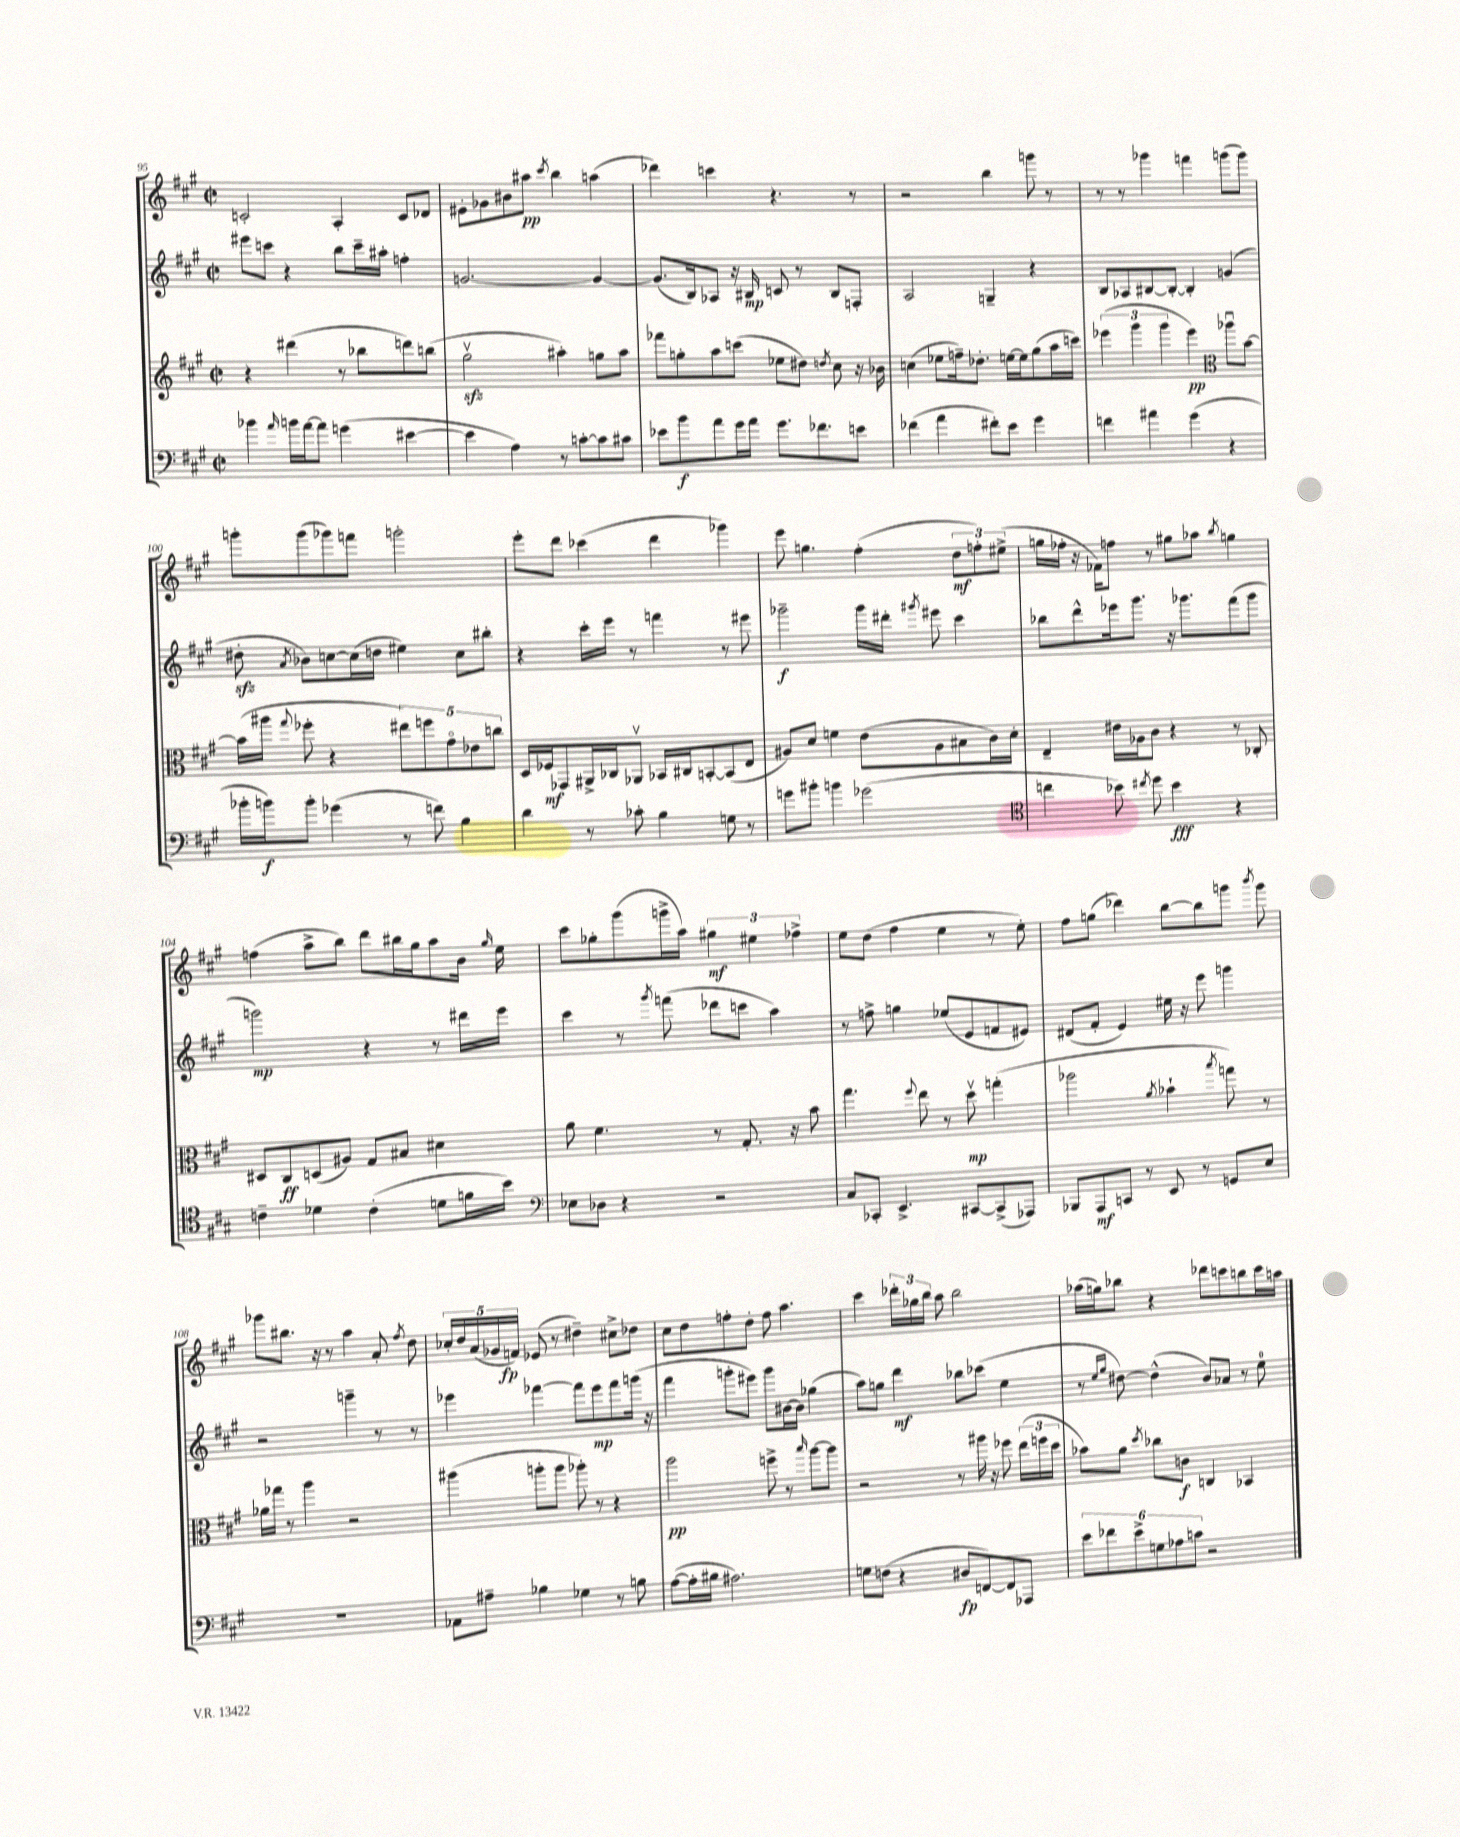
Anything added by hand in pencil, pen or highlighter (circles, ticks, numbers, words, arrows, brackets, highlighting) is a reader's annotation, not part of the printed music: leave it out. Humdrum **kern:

**kern	**kern	**kern	**kern
*staff4	*staff3	*staff2	*staff1
*clefF4	*clefG2	*clefG2	*clefG2
*k[f#c#g#]	*k[f#c#g#]	*k[f#c#g#]	*k[f#c#g#]
*M2/2	*M2/2	*M2/2	*M2/2
*met(c|)	*met(c|)	*met(c|)	*met(c|)
4b-\	4r	8eee#\L	2c'/
.	.	8ccc\J	.
16qqa/	.	.	.
16b\LL	(4ddd#\	4r	.
[16a\J	.	.	.
8a\]J	.	.	.
(4g\	8r	8bb\L	4A'/
.	8bb-\L	16ccc~\L	.
.	.	16aa#'\JJ	.
[4e#\	8ddd\)	4ff'\	8c/L
.	(8bb\J	.	8d-/J
=	=	=	=
4e#\]	2gg#v\	[2.g/	8e#'\L
.	.	.	8g-\
4A\)	.	.	8b#\
.	.	.	8aa#\J
.	.	.	8qccc#/
8r	4aa#'\)	.	4bb\
[8c'\L	.	.	.
8c\]	8gg\L	4g/_	(4aa\
8c#\J	8aa#\J	.	.
=	=	=	=
8e-\L	8fff-\L	(8.g/]L	4ddd-\)
8b\	8gg'\	.	.
.	.	16B/k)	.
8a\	8aa\	8A-/J	4ccc\
16g#\L	(8ccc\J	16r	.
16a\JJ	.	16B#/	.
8.g#\L	8ee-\L	8c/	4.r
.	8dd#\J)	8r	.
8.f-\	.	.	.
.	8qdd/	.	.
.	8cc#\	8B#/L	.
8e\J	16r	8F'/J	8r
.	16b-\	.	.
=	=	=	=
(4f-\	(4cc\	2A/	2r
4a\	8ee-\L	.	.
.	16ff~\k)	.	.
.	8.dd-'\J	.	.
8f#'\L)	.	4G~/	4bb\
8e\J	[16ee\LL	.	.
.	16ee\]J	.	.
4g#\	(8gg#\	4r	8ggg\
.	16aa\L	.	8r
.	16ccc\JJ)	.	.
=	=	=	=
4f\	(6eee-\	8B/L	8r
.	.	8A-/	8r
.	6ggg#\	.	.
4a#\	.	[8B#/	4ggg-\
.	6ggg#\	.	.
.	.	8B#'/_J	.
(4g#\	4eee-\)	4B#'/]	4fff\
*	*clefC3	*	*
4r	8aa-u\L	(4g/	(8ggg\L
.	[8b\J	.	8ggg\J)
=	=	=	=
16b-'\LL	(16b\]LL	8dd#'\	8ggg'\L
16b\J)	16aa#\JJ	.	.
.	8qqgg#/	8qa/	.
8b'\J	8ff-'\	8b-\L)	(8ggg\
(4g-\	4r	[8cc\	8ggg-\)
.	.	(16cc\]L	8fff\J
.	.	16dd\JJ	.
8r	10ee#\L)	4ee#\)	2ggg'\
.	10ff\	.	.
8f\)	.	.	.
.	10g#o\	.	.
4B\	.	8cc\L	.
.	10e-\	.	.
.	.	8bb#'\J	.
.	10cc\J	.	.
=	=	=	=
4d\	16D/LL	4r	8eee'\L
.	16F-/J	.	.
.	8GG-/	.	8ddd\J
8r	16AA#^/L	16ccc#'\LL	(4ccc-\
.	16C-/J	16eee\JJ	.
8c-'\	8AA-v/J	8r	.
4B\	16BB-/LL	4fff\	4ddd\
.	16C#/J	.	.
.	[8BB'/	.	.
8G\	(8BB/]	8r	4ggg-\)
8r	8E/J	8eee#\	.
=	=	=	=
8g\L	8A#/L)	2ggg-~\	8eee\
8b#'\J	8d/J	.	4.gg\
4b\	4f\	.	.
(2g-\	(8e\L	16ggg-\LL	(4ff#'\
.	.	16ddd#'\JJ	.
.	.	8qggg#/	.
.	8A#\	8eee#\	.
.	8B#\	4ccc#\	12dd\L
.	.	.	12ff'\)
.	16c#\L)	.	.
.	.	.	(12ee#^\J
.	16d'\JJ	.	.
=	=	=	=
*clefC4	*	*	*
4cc\	4E~/	8bb-\L	16gg\LL
.	.	.	16ff-'\JJ
.	.	8ddd^^\	16r
.	.	.	16f-\LK)
8b-\)	16e#\LL	16eee-\k	8ff\J
.	16A-\J	8.ggg#\J	.
8qcc#/	.	.	.
8dd\	8c#\J	.	8r
4b-\	4r	16r	8gg#\L
.	.	8.ggg-\L	.
.	.	.	8aa-\J
.	.	.	8qbb/
4r	8r	(8fff#\	4gg\
.	8C-'/	8ggg-\J	.
=	=	=	=
4c~\	8D#/L	2ggg\)	(4ff\
.	8C#/	.	.
4d-\	(8D/	.	8aa^\L
.	8A#/J)	.	8bb\J)
(4c'\	8G#/L	4r	8ddd\L
.	8B#/J	.	16bb#\L
.	.	.	16gg#\J
8d\L	4d#\	8r	8aa\
16f\L	.	16ddd#\LL	16b\Jk
.	.	.	16qqgg#/
16b\JJ)	.	16eee\JJ	16ee\
=	=	=	=
*clefF4	*	*	*
8E-\L	8a\	4ccc#\	8ccc#\L
8D-\J	4.f#\	.	8gg-'\
4r	.	8r	(8ggg#\
.	.	8qggg#/	.
.	.	(8fff\	16ggg^\L
.	.	.	16aa\JJ)
2r	8r	8ddd-\L	6gg#\
.	8.G#'/	8ccc\J	.
.	.	.	6ee#\
.	.	4aa\)	.
.	16r	.	.
.	.	.	6ff-^\
.	8b\	.	.
=	=	=	=
8C#/L	4.gg#\	8r	8ee\L
8CC-'/J	.	8ff^\	(8dd\J
4.EE^/	.	4gg\	4ff#\
.	8qqff#/	.	.
.	8ee\	.	.
.	8r	(8ee-/L	4ee\
[8CC#/L	8ddv\	8e/	.
(8CC#^/]	(4gg'\	8f/	8r
8AAA-/J)	.	8e#/J)	8ee'\)
=	=	=	=
8BBB-/L	2aa-\	(8d#/L	8ff#\L
8AAA/	.	8f#'/J	(8gg\J
8CC/J	.	4e/)	4ddd-\)
8r	.	.	.
.	8qa/	.	.
8EE/	4b-`\	16ee#\	[8bb\L
.	.	16r	.
8r	.	8eee\	8bb\]
.	8qbb/	.	.
8GG/L	8gg\)	4ggg\	8ggg\J
.	.	.	8qbbb/
8E/J	8r	.	8ggg\
=	=	=	=
1r	16a-\LL	2r	8ggg-\L
.	16gg-\JJ	.	.
.	8r	.	8.bb#\J
.	4aa\	.	.
.	.	.	16r
.	.	.	8r
.	2r	4ggg~\	4aa\
.	.	8r	8a'/
.	.	.	8qff#/
.	.	8r	8dd\
=	=	=	=
8AA-\L	(4aa#\	4eee-\	20cc-'/LL
.	.	.	20dd/
.	.	.	(20a/
8A#~\J	.	.	.
.	.	.	20g-/
.	.	.	20f/JJ)
4B-\	8aa'\L	[4fff-\	(8e-/
.	8aa\J	.	8r
4G-\	8aa-'\)	8fff-\]L	4dd#~\)
.	8r	8eee-\	.
8r	4r	8fff-\	8cc#^\L
8B\	.	(16ggg\Jk	8dd-\J
.	.	16r	.
=	=	=	=
([8A\L	2aa\	4fff#\	8cc#\L
16A'\]L	.	.	8dd\
16B#\JJ	.	.	.
2.A#\)	.	8ggg'\L	8ff'\
.	.	8eee#\J)	8dd'\J
.	8ff^\	8ggg\L	8ff\
.	8r	[16b#\L	4.aa\
.	.	16b#\]JJ	.
.	16qqbb/	.	.
.	[8aa\L	(4gg-\	.
.	8aa\]J	.	.
=	=	=	=
8G\L	2r	8aa\L)	4ccc#\
(8F\J	.	8gg\J	.
4r	.	4ddd\	24ddd-'\LL
.	.	.	24gg-\
.	.	.	24bb\JJ
.	.	.	8aa\
8D#/L	8r	8bb-\L	2bb\
[8FF/)	16aa#\	(8ccc-\J	.
.	16r	.	.
8FF/]	8ff-\	4ee\	.
8AAA-/J	(24ee\LL	.	.
.	24ff\	.	.
.	24dd\JJ	.	.
=	=	=	=
12e\L	8b-\L)	8r	(16aa-\LL
.	.	.	16gg\J)
12f-\	.	.	.
.	.	16qqee/LL	.
.	.	16qqgg#/JJ	.
.	8a\J	[8dd#\)	8bb-\J
12e^\	.	.	.
.	8qdd/	.	.
12G\	8cc-\L	(4dd#^^\]	4r
12A-\	.	.	.
.	8c\J	.	.
12c\J	.	.	.
2r	4C/	8b/L)	8ddd-\L
.	.	8a-/J	8ccc\
.	4BB-/	8r	8bb\
.	.	8ee\	16ccc\L
.	.	.	16aa\JJ
==	==	==	==
*-	*-	*-	*-
